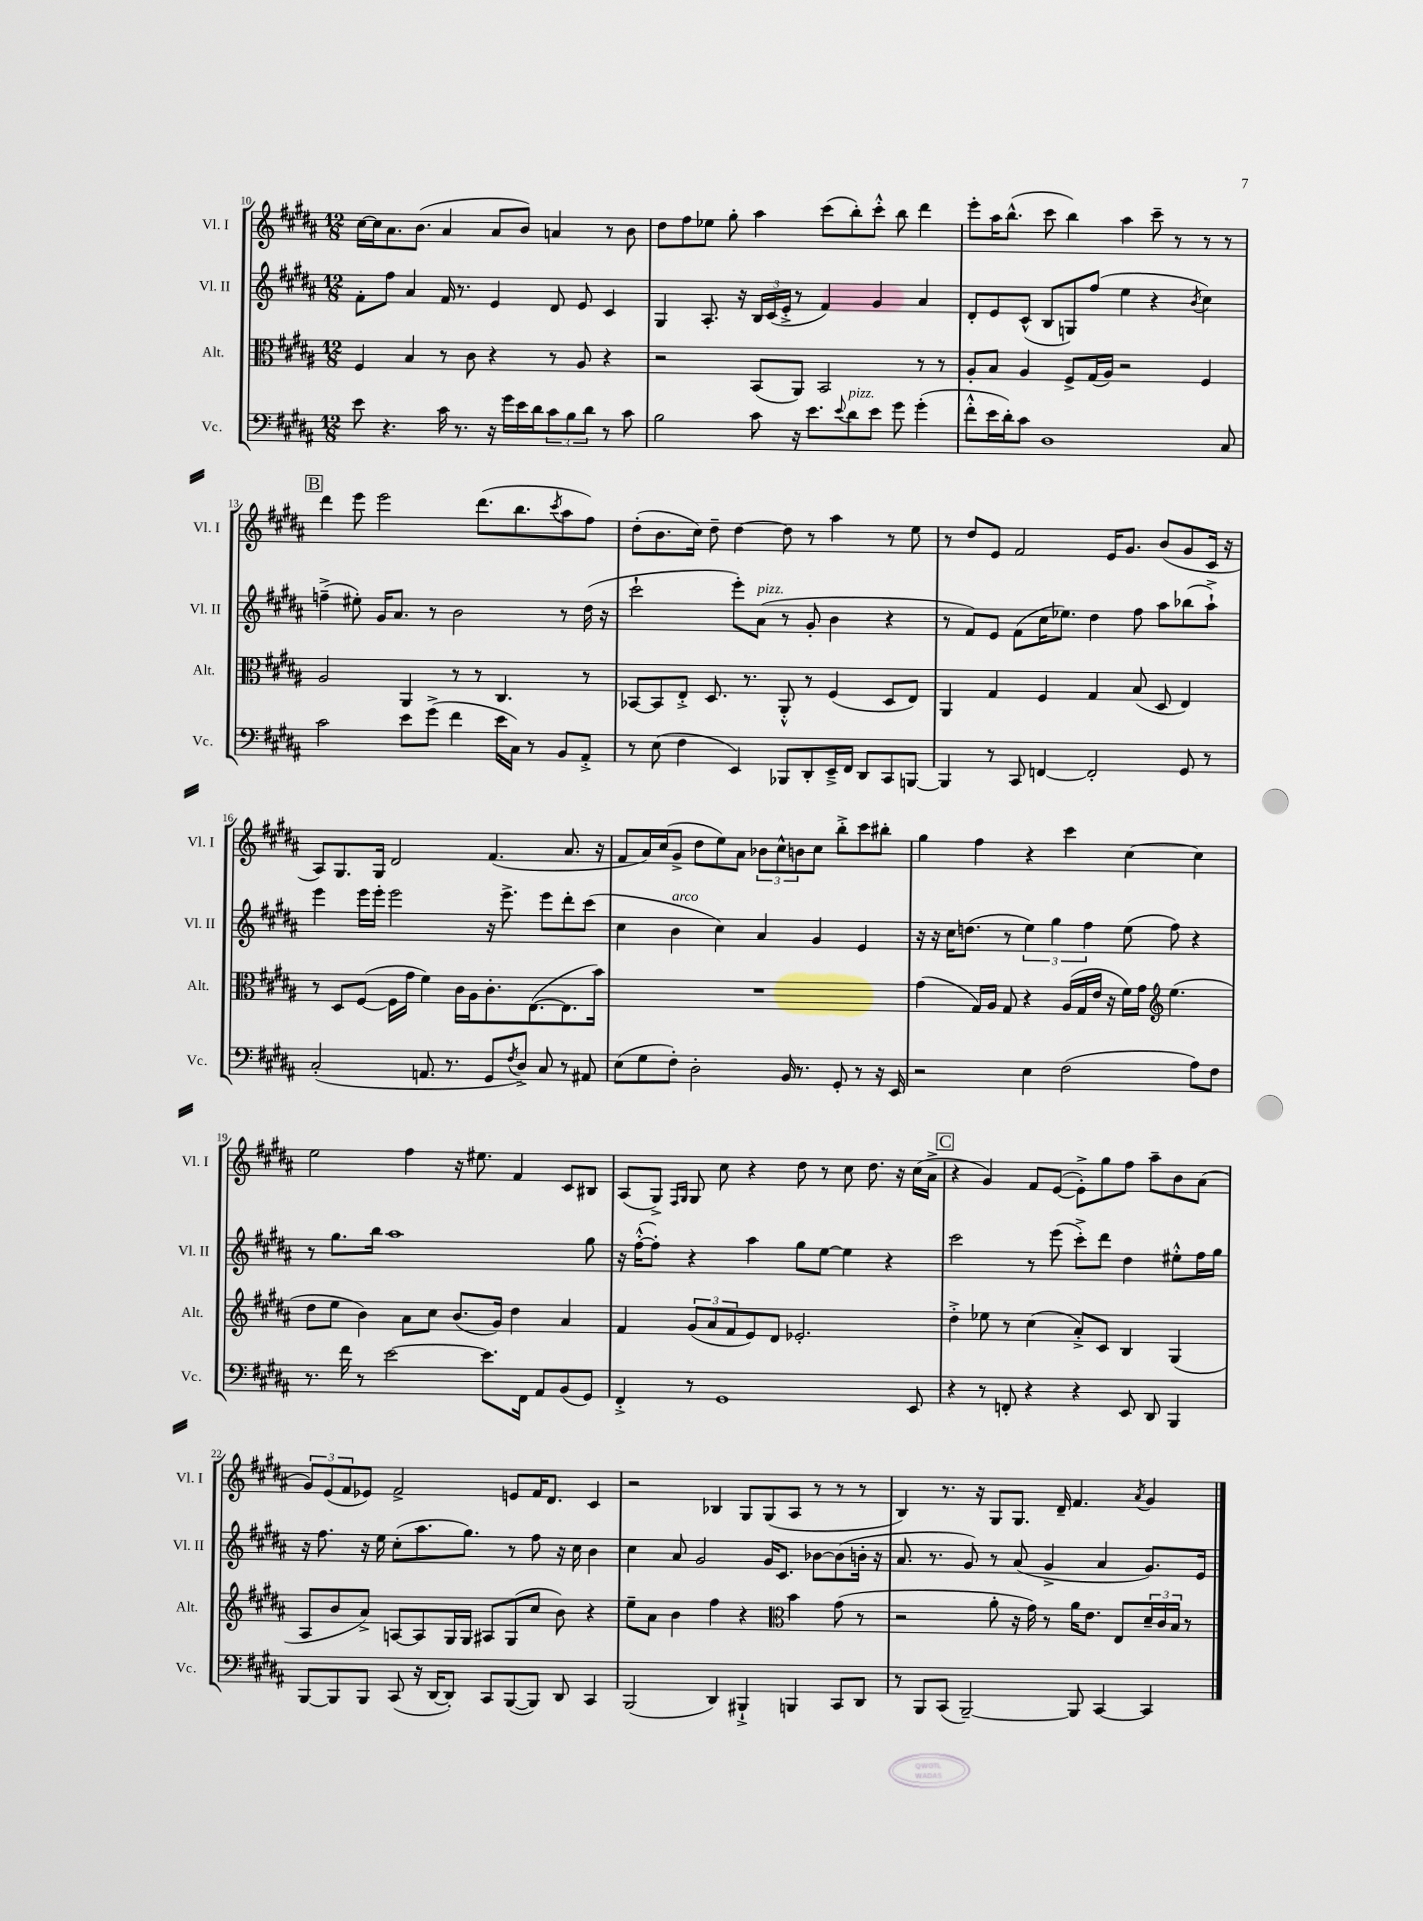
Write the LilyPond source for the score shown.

<<
\new StaffGroup <<
\new Staff = "s0" \with { instrumentName = "Vl. I" shortInstrumentName = "Vl. I" } {
    \clef treble \key b \major \numericTimeSignature \time 12/8
    cis''16~ cis''16 ais'8. b'8.( ais'4 ais'8 b'8) a'4 r8 b'8 |
    dis''8 fis''8 ees''8 gis''8-. ais''4 cis'''8( b''8-.) cis'''8-.-^ b''8 dis'''4 |
    e'''8-. ais''16 b''8.-^( cis'''8 b''4) ais''4 cis'''8-- r8 r8 r8 |
    \mark \markup { \box "B" } dis'''4 e'''8 e'''2 dis'''8.( b''8. \acciaccatura { cis'''8 } ais''8 fis''8) |
    dis''8-.( b'8. cis''16) dis''8-- dis''4~ dis''8 r8 ais''4 r8 e''8 |
    r8 dis''8 e'8 fis'2 e'16 gis'8. b'8( gis'8 cis'16 r16 |
    ais8) gis8. gis16 dis'2 fis'4.( ais'8. r16 |
    fis'8 ais'16) cis''16( gis'8-> dis''8 e''8) ais'8 \tuplet 3/2 { bes'8 cis''8-^ b'8 } cis''8 b''8-.-> cis'''8 bis''8-. |
    gis''4 fis''4 r4 cis'''4 cis''4~ cis''4 |
    e''2 fis''4 r16 eis''8. fis'4 cis'8 bis8 |
    ais8( gis8->) \grace { fis16 gis16 } gis8 cis''8 r4 dis''8 r8 cis''8 dis''8. r16 cis''16( ais'16-> |
    \mark \markup { \box "C" } r4 gis'4) fis'8 e'8~( e'8-.->) gis''8 fis''8 ais''8-- b'8 ais'8( |
    \tuplet 3/2 { gis'8) e'8( fis'8 } ees'8) fis'2-> e'8 fis'16 dis'8. cis'4 |
    r2 bes4 gis8 gis8( ais8 r8 r8 r8 |
    b4) r8. r16 gis8 gis8. dis'16-- fis'4. \acciaccatura { ais'8 } gis'4 \bar "|." |
}
\new Staff = "s1" \with { instrumentName = "Vl. II" shortInstrumentName = "Vl. II" } {
    \clef treble \key b \major \numericTimeSignature \time 12/8
    fis'8-. fis''8 ais'4 fis'16 r8. e'4 dis'8 e'8 cis'4 |
    gis4 ais8.-. r16 \tuplet 3/2 { b16 cis'16( e'16-.-> } r8 fis'4) gis'4 ais'4 |
    dis'8-. e'8 cis'8-^( b8 g8) fis''8( e''4 r4 \acciaccatura { b'8 } cis''4) |
    \mark \markup { \box "B" } f''4--->( eis''8-.) gis'16 ais'8. r8 b'2 r8 dis''16( r16 |
    cis'''2-! e'''8-.) ais'8^\markup { \italic "pizz." }( r8 gis'8-. b'4 r4 |
    r8 fis'8) e'8 fis'8( cis''16 ees''8.) dis''4 fis''8 ais''8 bes''8( ais''8-!->) |
    e'''4 e'''16 e'''16-. e'''2 r16 e'''8.-> e'''8 dis'''8-. cis'''8( |
    cis''4 b'4^\markup { \italic "arco" } cis''4) ais'4 gis'4 e'4 |
    r16 r16 cis''16 d''8.( r8 \tuplet 3/2 { e''4) gis''4 fis''4 } e''8( fis''8) r4 |
    r8 gis''8. b''16 ais''1 gis''8 |
    r16 fis''16~-.-^( fis''8-.) r4 ais''4 gis''8 e''8~ e''4 r4 |
    \mark \markup { \box "C" } cis'''2 r8 e'''8( cis'''8-.->) dis'''8 dis''4 eis''8-.-^ fis''16 gis''16 |
    r16 fis''8. r16 e''16 cis''8-.( ais''8. gis''8.) r8 fis''8 r16 cis''16 b'4 |
    cis''4 ais'8 gis'2 gis'16 cis'8. bes'8~ bes'8( b'16-. r16 |
    ais'8. r8. gis'8) r8 ais'8( gis'4-> ais'4 gis'8.) e'16 \bar "|." |
}
\new Staff = "s2" \with { instrumentName = "Alt." shortInstrumentName = "Alt." } {
    \clef alto \key b \major \numericTimeSignature \time 12/8
    fis4 b4 r8 cis'8 r4 r8 ais8 r4 |
    r2 b,8( ais,8) b,2 r8 r8 |
    ais8-. b8 ais4 fis8-> gis16( ais16) r2 fis4 |
    \mark \markup { \box "B" } ais2 ais,4 r8 r8 cis4. r8 |
    bes,8~ bes,8 e8-.-> dis8. r8. ais,8-.-^ r8 fis4( dis8 e8) |
    ais,4 gis4 fis4 gis4 b8( dis8 e4) |
    r8 dis8 fis8~( fis16 gis'16 fis'4) cis'16 ais16 cis'8.-. e8.~( e8. b'16) |
    R1. |
    gis'4( gis16) ais16 gis8 r4 ais16( gis16 e'16 r16 fis'16) gis'16 \clef treble e''4.( |
    dis''8 e''8 b'4) ais'8 cis''8 b'8.( gis'16) dis''4 ais'4 |
    fis'4 \tuplet 3/2 { gis'8( ais'8 fis'8 } e'8) dis'8 ees'2.-. |
    \mark \markup { \box "C" } dis''4-.-> ees''8 r8 cis''4( ais'8-.->) cis'8 b4 gis4( |
    ais8 b'8 ais'8->) a8~ a8 gis16 gis16 ais8 gis8( cis''8 b'8) r4 |
    e''8-- ais'8 b'4 fis''4 r4 \clef alto b'4 gis'8( r8 |
    r2 ais'8-. r16 gis'16) r8 ais'16 e'8. e8 \tuplet 3/2 { dis'16-- cis'16 b16 } r8 \bar "|." |
}
\new Staff = "s3" \with { instrumentName = "Vc." shortInstrumentName = "Vc." } {
    \clef bass \key b \major \numericTimeSignature \time 12/8
    e'8 r4. cis'16 r8. r16 gis'16 e'16 dis'16 \tuplet 3/2 { cis'8 b8 dis'8 } r8 cis'8 |
    b2 cis'8 r16 e'8. \appoggiatura { e'8 } dis'8^\markup { \italic "pizz." } e'8 gis'8 gis'4-.( |
    fis'8-.-^ e'16 dis'16-.) cis'8 dis1 cis8 |
    \mark \markup { \box "B" } cis'2 e'8 gis'8->( fis'4 e'16 cis16) r8 b,8 ais,8-.-> |
    r8 e8( fis4 e,4) bes,,8 dis,8-. e,16---> fis,16 dis,8 cis,8 b,,8~ |
    b,,4 r8 cis,8 f,4~ f,2-. gis,8 r8 |
    cis2-.( a,8. r8. gis,8 \acciaccatura { fis8 } dis8->) cis8 r8 ais,8 |
    e8( gis8 fis8-.) dis2-. b,16 r8. gis,8-. r8 r16 e,16 |
    r2 e4 fis2( ais8) fis8 |
    r8. fis'16 r8 e'2~ e'8. fis,16 ais,8 b,8( gis,8) |
    fis,4-.-> r8 gis,1 e,8 |
    \mark \markup { \box "C" } r4 r8 f,8-. r4 r4 e,8 dis,8 b,,4 |
    b,,8~ b,,8 b,,8 cis,8( r16 dis,16~ dis,8-.) cis,8 b,,8~( b,,8) dis,8 cis,4 |
    b,,2( dis,4) bis,,4-!-> b,,4 cis,8 dis,8 |
    r8 b,,8 cis,8( b,,2~--) b,,8 cis,4~ cis,4 \bar "|." |
}
>>
>>
\layout { \context { \Score currentBarNumber = #10 } }
